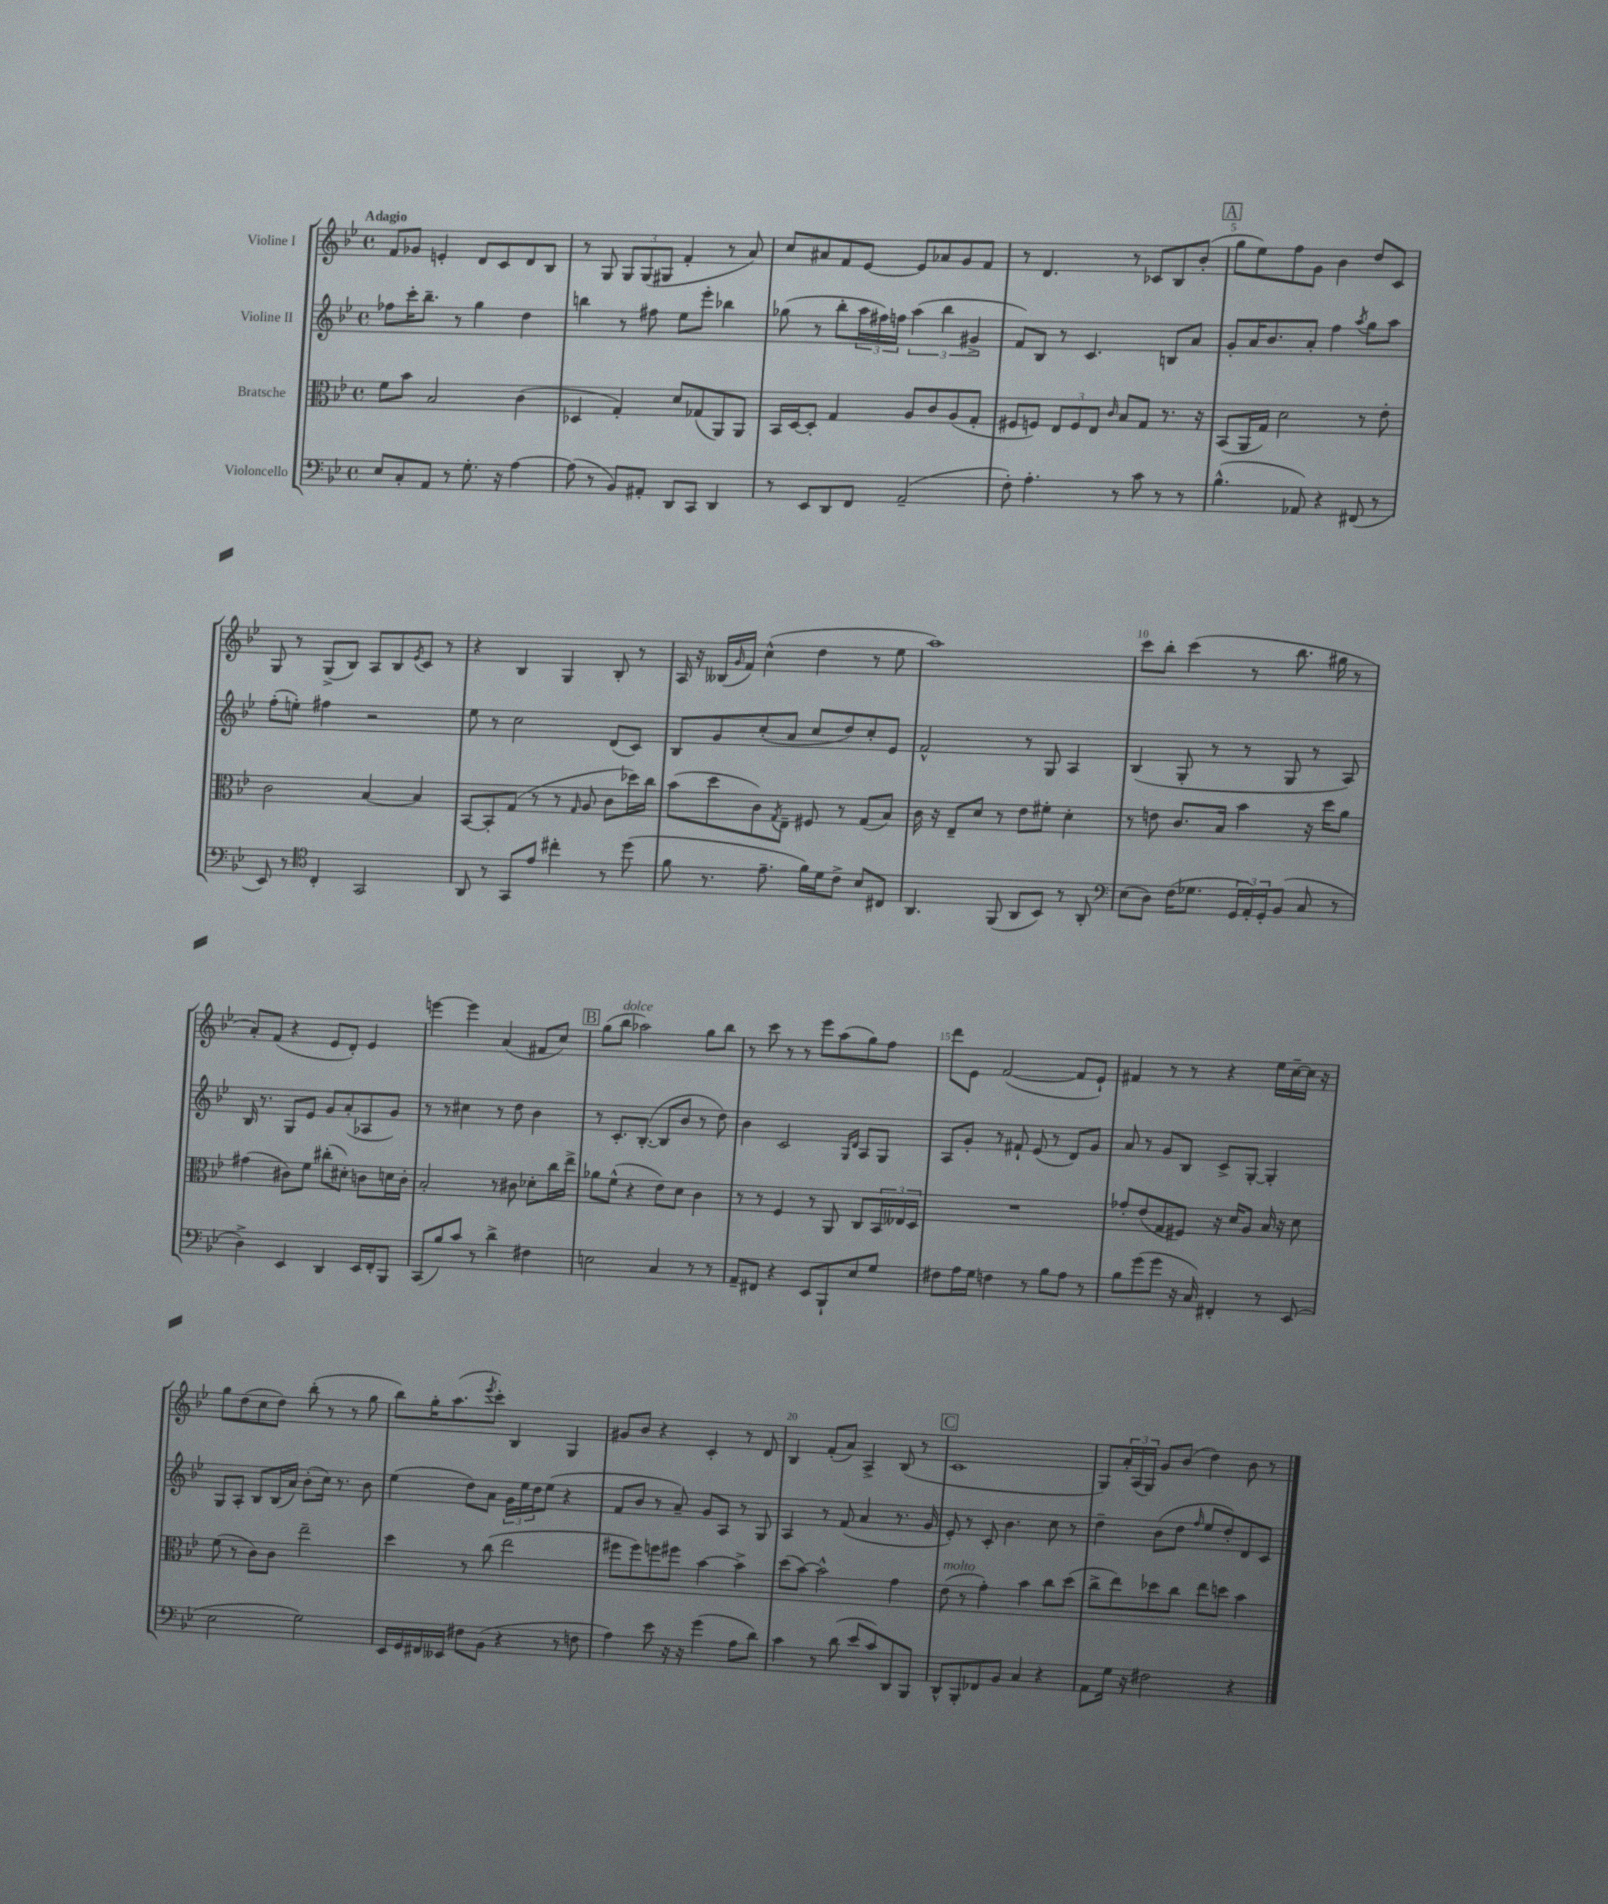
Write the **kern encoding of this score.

**kern	**kern	**kern	**kern
*part4	*part3	*part2	*part1
*staff4	*staff3	*staff2	*staff1
*I"Violoncello	*I"Bratsche	*I"Violine II	*I"Violine I
*clefF4	*clefC3	*clefG2	*clefG2
*k[b-e-]	*k[b-e-]	*k[b-e-]	*k[b-e-]
*M4/4	*M4/4	*M4/4	*M4/4
*met(c)	*met(c)	*met(c)	*met(c)
=1	=1	=1	=1
!	!	!	!LO:TX:a:B:t=Adagio
8E-/L	8f\L	8ff-X\L	8f/L
8C'/	8b-\J	16ccc'\K	8g-X/J
.	.	8.bb-~\J	.
8AA/J	2B-/	.	4en'/
8r	.	8r	.
8.G'\	.	4gg\	8d/L
.	.	.	8c/
16r	.	.	.
[4A\	(4c\	4dd\	8d/
.	.	.	8B-/J
=2	=2	=2	=2
(8A\]	4D-X/	4bbn\	8r
8r	.	.	8G/
8BB-/L)	4G'/)	8r	12G/L
.	.	.	(12G/
8AA#X'/J	.	8ff#X\	.
.	.	.	12G#X/J
8DD/L	8d/L	8ee-\L	4f'/
8CC/J	(8G-X/	8eee-'\J	.
4DD/	8AA/)	4bb-X\	8r
.	8AA/J	.	8a/)
=3	=3	=3	=3
8r	16BB-/LL	(8gg-X\	8cc/L
.	[16D/J	.	.
8EE-/L	8D'/J]	8r	8a#X/
8DD/	4G/	8bb-'\L	8f/
8FF/J	.	24aa\L	[8e-/J
.	.	24ff#X\)	.
.	.	24ffn\JJ	.
(2AA~/	8A/L	(6aa\	8e-/L]
.	8c/	.	8a-X/
.	.	6bb-\	.
.	(8A/	.	8g/
.	.	6g#X^/	.
.	8G'/J	.	8f/J
=4	=4	=4	=4
8F'\)	8F#X/L	8f/L)	8r
4.A'\	8Fn/J)	8B-/J	4.d/
.	12E-/L	8r	.
.	12F/	.	.
.	.	4.c/	.
.	12E-/J	.	.
.	16qqc/	.	.
8r	8B-/L	.	8r
8c\	8G/J	.	8c-X/L
8r	8.r	8Bn/L	8B-/
8r	.	8a/J	(8b-'/J
.	16r	.	.
!!LO:REH:place=s1:t=A
=5	=5	=5	=5
(4.B-^^\	(8BB-/L	8g'/L	8gg\L
.	16AA/L	16a/K	8ee-\)
.	16G/JJ)	8.b-/	.
.	2d\	.	8ff\
8AA-X/)	.	8a'/J	8g\J
4r	.	4ff\	4b-\
.	.	8qaa/	.
(8FF#X/	8r	8gg\L	8dd/L
8r	8e-'\	8aa\J	8c/J
!!LO:LB:g=z
=6	=6	=6	=6
8EE-/)	2c\	(8ff'\L	8G/
8r	.	8een'\J)	8r
*clefC4	*	*	*
4C'/	.	4ff#X\	(8G^/L
.	.	.	8B-/J)
2GG/	[4B-/	2r	8A/L
.	.	.	8B-/
.	.	.	8qe-/
.	4B-/]	.	8c/J
.	.	.	8r
=7	=7	=7	=7
8AA/	[8BB-/L	8ee-\	4r
8r	8BB-'/]	8r	.
8GG/L	(8G/J	2cc\	4B-/
8e-/J	8r	.	.
4cc#X'\	8r	.	4G/
.	16qqG/	.	.
.	8A/	.	.
8r	8c\L	(8d/L	8B-'/
(8dd\	16dd-X\L)	8c/J)	8r
.	16cc\JJ	.	.
=8	=8	=8	=8
8f\	(8b-\L	8B-/L	16A/
.	.	.	16r
8.r	8dd\	8g/	(16B--X/LL
.	.	.	16qqg/
.	.	.	16f/JJ)
.	8c\)	(8cc'/	(4cc^^\
8.e-~\	.	.	.
.	8qG/	.	.
.	8E-~\J	8a/J	.
16f\LL)	8F#X/	8cc/L	4dd\
16d\J	.	.	.
8c^\J	8r	8dd/)	.
8B-/L	(8G/L	8cc'/	8r
8C#X/J	8B-/J)	8e-/J	8ee-\
=9	=9	=9	=9
4.AA/	16c\	2f^^/	1aa)
.	16r	.	.
.	8E-~/L	.	.
.	8d/J	.	.
(8FF/	8r	.	.
8AA/L	8e-\L	8r	.
8BB-/J)	8f#X'\J	8G/	.
8r	4d'\	4A/	.
8AA'/	.	.	.
=10	=10	=10	=10
*clefF4	*	*	*
(8E-\L	8r	(4B-/	8ccc\L
8D\J)	8en\	.	8bb-'\J
(16F\KL	8.c/L	8G'/	(4ccc\
8.G-X\J	.	.	.
.	.	8r	.
.	16B-/Jk	.	.
24GG/LL	4b-\	8r	8r
24AA'/)	.	.	.
24GG'/J	.	.	.
(8BB-/J	.	8G/	8.bb-\
8C/	16r	8r	.
.	16dd\KL	.	16gg#X\
8r	8a\J	8A/)	8r
!!LO:LB:g=z
=11	=11	=11	=11
4D^\)	(4g#X\	16B-/	8a'/L)
.	.	8.r	.
.	.	.	(8f/J
4EE-/	8c#X\L)	8G/L	4r
.	8f\J	8e-/J	.
4DD/	(8cc#X'\L	8g/L	8e-/L
.	8d#X'\J)	(8a'/	8d'/J)
16EE-/LL	8cn\L	8A-X/	4e-/
16FF'/J	.	.	.
8BBB-/J	16dn\L	8g/J)	.
.	16c'\JJ	.	.
=12	=12	=12	=12
(8CC/L	2B-'/	8r	[4eeen\
8B-/)	.	8r	.
8c/J	.	4cc#X\	4eee\]
8r	.	.	.
4d^\	8r	8r	(4a/
.	8c#X\	8dd\	.
4F#X\	8d-X'\L	4b-\	8f#X/L
.	16cc\L	.	8cc/J)
.	16ee-^\JJ	.	.
!!LO:REH:place=s1:t=B
=13	=13	=13	=13
2En\	8a-X\L	8r	(8gg\L
!	!	!	!LO:TX:a:i:t=dolce
.	(8f^^\J	8.c'/L	8bb-\J
.	4r	.	2aa-X\)
.	.	([8.B-'/J	.
4C/	8e-\L)	8B-/L]	.
.	8d\J	8b-/J	.
8r	4c\	8r	8gg\L
8r	.	8dd\)	8bb-\J
=14	=14	=14	=14
8AA~/L	8r	4b-\	8r
8FF#X/J	8r	.	8ccc\
4r	4F/	2c/	8r
.	.	.	8r
8EE-/L	8r	.	8eee-\L
8BBB-`/	8AA/	.	(8aa\
.	.	16qqG/LL	.
.	.	16qqd/JJ	.
8E-/	8C/L	8A/L	8gg\)
8G/J	24BB-/L	8G/J	8ff\J
.	24E--X/	.	.
.	24D/JJ	.	.
=15	=15	=15	=15
8F#X\L	1r	8A/L	8ddd\L
16A\L	.	8g'/J	8e-\J
16G\JJ	.	.	.
4Fn\	.	8r	([2f/
.	.	8f#X`/	.
8r	.	(8e-/	.
8B-\L	.	8r	.
8A\J	.	8d/L)	8f/L]
8r	.	8g/J	8e-`/J)
=16	=16	=16	=16
8B-\L	8g-X'/L	8a/	4f#X/
(8g\	(8e-/	8r	.
8g\J	8G/	8g/L	8r
16r	8F#X/J)	8B-/J	8r
16C/)	.	.	.
4FF#X'/	16r	8c^/L	4r
.	16d/KL	.	.
.	8A/J	[8G'/J	.
8r	16B-/	4G'/]	16ee-\LL
.	16r	.	[16cc~\
(8EE-/	8d\	.	16cc\JJ]
.	.	.	16r
!!LO:LB:g=z
=17	=17	=17	=17
2E-\	(8f\	8G/L	8gg\L
.	8r	8A'/J	(8dd\
.	8c\L)	8B-/L	8cc\
.	8c\J	(16B-/L	8dd\J)
.	.	16a/JJ)	.
2G\)	2ee-~\	(8b-'\L	(8bb-'\
.	.	16cc\Jk)	8r
.	.	8.r	.
.	.	.	8r
.	.	8b-\	8gg\
=18	=18	=18	=18
16EE-/LL	4dd\	(4ee-\	8bb-\L)
16GG/	.	.	.
16FF#X/	.	.	16gg'\K
16EE--X/JJ	.	.	(8.aa\
8F#X\L	8r	8dd\L)	.
.	.	.	8qeee-/
(8BB-\J	(8cc\	8a\J	8ccc'\J)
4r	2ee-\	24g\LL	4B-/
.	.	24ee-\	.
.	.	24dd\J	.
.	.	(8ee-\J	.
8r	.	4r	4G/
8Fn\	.	.	.
=19	=19	=19	=19
4A\)	8ff#X\L	8f/L	8g#X/L
.	8ff#\)	8b-/J	8b-/J
8e-\	8ffn\	8r	4r
16r	8ff#X\J	8a~/)	.
16r	.	.	.
(4g\	[4b-\	8g/L	4c'/
.	.	8A/J	.
8A\L	4b-^\]	8r	8r
8d\J)	.	8G/	8d/
=20	=20	=20	=20
4c\	(8dd\L	4A/	4B-/
.	[8b-\J)	.	.
8r	2b-^^\]	8r	(8f'/L
(8d\	.	(8f/	8a/J)
8e-/L	.	4a/	4A^/
8c/)	.	.	.
8DD/	4g\	8.r	(8B-/
8BBB-/J	.	.	8r
.	.	16g/	.
!!LO:REH:place=s1:t=C
=21	=21	=21	=21
!	!LO:TX:a:i:t=molto	!	!
8DD^^/L	(8e-\	8e-'/)	1c
8BBB-'/	8r	8r	.
8FF-X/	4g'\)	8c'/	.
8BB-/J	.	4.b-\	.
4C/	4b-\	.	.
4r	8cc\L	8cc\	.
.	(8dd\J	8r	.
=22	=22	=22	=22
8AA\L	8cc^\L	4dd~\	8G/L)
16G\Jk	8ee-\)	.	24a'/L
.	.	.	(24A/
16r	.	.	.
.	.	.	24G/JJ)
2F#X\	8dd-X\	(8b-\L	8g/L
.	8cc\J	8dd\J	(8b-/J
.	.	16qqff/	.
.	8ee-\L	8ee-/L	4dd\)
.	8ddn\J	8dd'/)	.
4r	4b-\	8d/	8b-\
.	.	8c/J	8r
==	==	==	==
*-	*-	*-	*-
